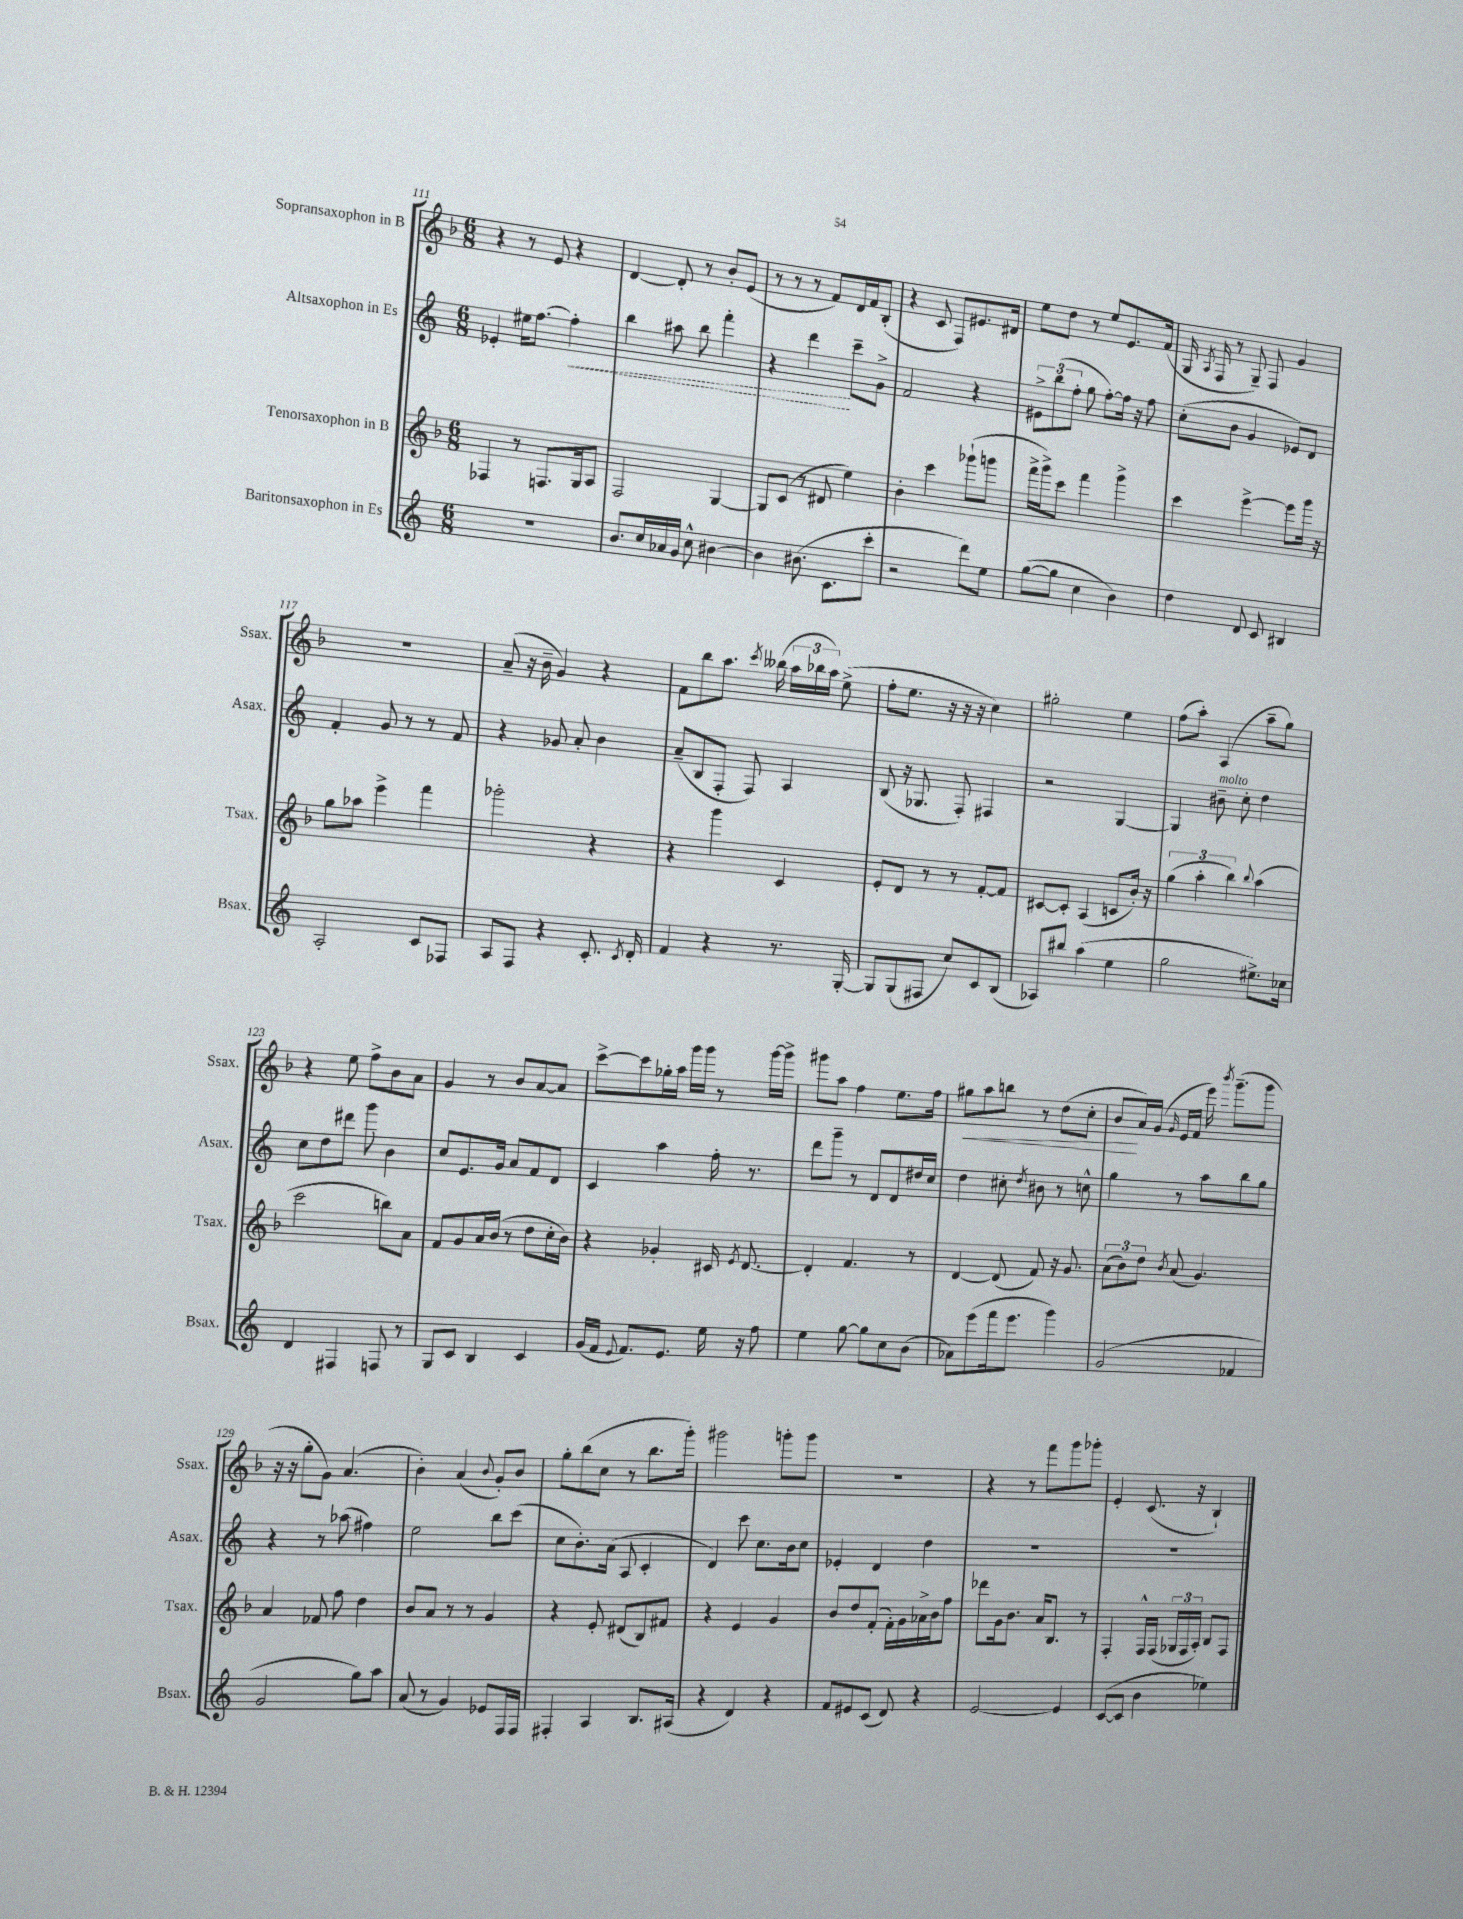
<<
\new StaffGroup <<
\new Staff = "s0" \with { instrumentName = "Sopransaxophon in B" shortInstrumentName = "Ssax." } {
    \clef treble \key f \major \numericTimeSignature \time 6/8
    \autoBeamOff r4 r8 e'8 r4 |
    d'4~ d'8-. r8 bes'8[-. e'8]( |
    r8 r8 r8 f'8[) d'16 f'16 bes8]-.( |
    r4 c'8 f8[) eis'8. dis'16] |
    e''8[ d''8] r8 e''8[ e'8. f'16]( |
    g16 \acciaccatura { a8 } f16 r8 g8--) f8 g'4 |
    R2. |
    a'8--( r16 bes'16-- g'4) r4 |
    f'8[ bes''8 a''8.] \acciaccatura { c'''8 } beses''16( \tuplet 3/2 { a''16[ bes''16 a''16]) } e''8->( |
    f''8[-. e''8.] r16 r16 r16 c''4) |
    gis''2-. e''4 |
    f''8[( a''8]-.) a4( a''8[-- g''8]) |
    r4 e''8 f''8[-> bes'8 a'8] |
    g'4 r8 bes'8[ a'8~ a'8] |
    c'''8[~-> c'''8 ges''16-. a''16] g'''16[ g'''16] r8 g'''16[~ g'''16]-> |
    gis'''8[ a''8] f''4 e''8.[ f''16] |
    gis''8[\< a''8 b''8] r8 d''8[( c''8]-. |
    bes'8[\! a'16) g'16]( \grace { g'16 } e'16[ f'16] e'''16) \acciaccatura { bes'''8 } g'''8.[--( g'''8] |
    r16 r16 g''8[-. g'8]) a'4.( |
    bes'4-.) a'4( \appoggiatura { bes'8 } g'8[-.) bes'8] |
    g''8[-. bes''8( c''8] r8 bes''8.[ g'''16]-.) |
    gis'''2 g'''8[-. g'''8] |
    R2. |
    r4 r8 f'''8[ g'''8 ges'''8]-. |
    e'4-. c'8.( r16 bes4-!) \bar "|." |
}
\new Staff = "s1" \with { instrumentName = "Altsaxophon in Es" shortInstrumentName = "Asax." } {
    \clef treble \key c \major \numericTimeSignature \time 6/8
    \autoBeamOff ees'4-. eis''16[ f''8.]~ \once \override Hairpin.style = #'dashed-line f''4-.\< |
    b''4 ais''8 b''8 f'''4-. |
    r4 d'''4\! c'''8[-- g'8]-> |
    f'2 r4 |
    \tuplet 3/2 { eis'8[-> b''8( f''8]-. } g''8 f''8[~-.) f''16] r16 f''8 |
    c''8[-.( b'8] g'4 ees'8[) d'8] |
    f'4-. g'8 r8 r8 f'8 |
    r4 ges'8 a'8-. b'4 |
    a'8[--( b8 f8]-. f8) a4 |
    b8( r16 ges8. f8-.) fis4 |
    r2 g4~ |
    g4 bis'8--^\markup { \italic "molto" } c''8-. d''4 |
    c''8[ d''8 dis'''8] g'''8 b'4 |
    c''8[ e'8. g'16] a'8[ f'8 d'8] |
    c'4 a''4 f''16-. r8. |
    d'''8[ g'''8]-- r8 d'8[ d'8 dis''16 c''16] |
    d''4 cis''8-. \acciaccatura { d''8 } bis'8 r8 c''8-^ |
    g''4 r8 a''8[ b''8 g''8] |
    r4 r8 aes''8( fis''4) |
    e''2 b''8[ c'''8]( |
    c''8[ b'8.-.) a'16]( a8 c'4-. |
    d'4) c'''8 c''8.[ b'16 c''8] |
    ees'4-. d'4 d''4 |
    R2. |
    R2. \bar "|." |
}
\new Staff = "s2" \with { instrumentName = "Tenorsaxophon in B" shortInstrumentName = "Tsax." } {
    \clef treble \key f \major \numericTimeSignature \time 6/8
    \autoBeamOff fes4 r8 f8.[ g16 a8] |
    f2 g4~ |
    g8[ c'8]( r8 dis'8 e''4) |
    bes'4-. c'''4 ges'''8[-!( g'''8] |
    f'''16[-> g'''16->) c'''8] f'''4 g'''4-> |
    c'''4 e'''4~-> e'''8[ g'''16] r16 |
    g''8[ aes''8] e'''4-> f'''4 |
    ges'''2-. r4 |
    r4 g'''4 c'4 |
    e'8[-. d'8] r8 r8 f'8[~-. f'8] |
    cis'8[~ cis'8]-. a4( c'8[ bes'16]-.) r16 |
    \tuplet 3/2 { g''4( a''4-. bes''4) } \appoggiatura { bes''8 } a''4( |
    c'''2 b''8[) a'8] |
    f'8[ g'8 a'16 bes'16]( r8 d''8[ c''16-. bes'16]) |
    r4 ges'4-. cis'16 \acciaccatura { e'8 } d'8.~ |
    d'4-. f'4. r8 |
    d'4~ d'8( f'8) r16 g'8. |
    \tuplet 3/2 { a'8[( bes'8) d''8] } \acciaccatura { bes'8 } a'8( g'4.) |
    a'4 fes'8 f''8 d''4 |
    bes'8[ a'8] r8 r8 g'4 |
    r4 e'8-. dis'8[( bes8) fis'8] |
    r4 e'4 g'4 |
    bes'8[ d''8 f'8]-.( f'16[-.) g'16 aes'16-> bes'16 f''8] |
    des'''8[ g'16 bes'8.] a'16[ bes8.] r8 |
    f4-. f16[-^ f16]( \tuplet 3/2 { ges16[ f16 a16]-.) } bes8[ f8] \bar "|." |
}
\new Staff = "s3" \with { instrumentName = "Baritonsaxophon in Es" shortInstrumentName = "Bsax." } {
    \clef treble \key c \major \numericTimeSignature \time 6/8
    \autoBeamOff R2. |
    b'8.[ c''16 aes'16 g'16] c''8-^ bis'4~ |
    bis'4 bis'8.( c'8.[ c'''8]-. |
    r2 d'''8[) e''8] |
    g''8[~( g''8] c''4 b'4) |
    d''4 d'8 c'8 bis4 |
    a2-. c'8[ fes8] |
    a8[ f8] r4 c'8.-. \acciaccatura { c'8 } d'16-. |
    f'4 r4 r8. g16~-. |
    g8[ g8( fis8] c''8[) c'8 b8]( |
    aes8[) bis''8] a''4( e''4 |
    g''2 eis''8.[->) ces''16] |
    d'4 fis4 f8 r8 |
    g8[ c'8] b4 c'4 |
    g'16[( f'16] \appoggiatura { e'8 } f'8.[) e'8.] e''16 r16 f''8 |
    e''4 g''8~ g''8[ c''8 b'8]( |
    aes'8[) e'''8( f'''16 e'''8.] g'''4) |
    g'2( fes'4 |
    g'2 g''8[) a''8] |
    a'8( r8 g'4) ees'8[ f16 f16] |
    fis4-. a4 b8.[ ais16]( |
    r4 d'4) r4 |
    f'8[ eis'8 c'8]( d'8) r4 |
    e'2~ e'4 |
    c'8[~( c'8] b'4 ees''4) \bar "|." |
}
>>
>>
\layout { \context { \Score currentBarNumber = #111 } }
